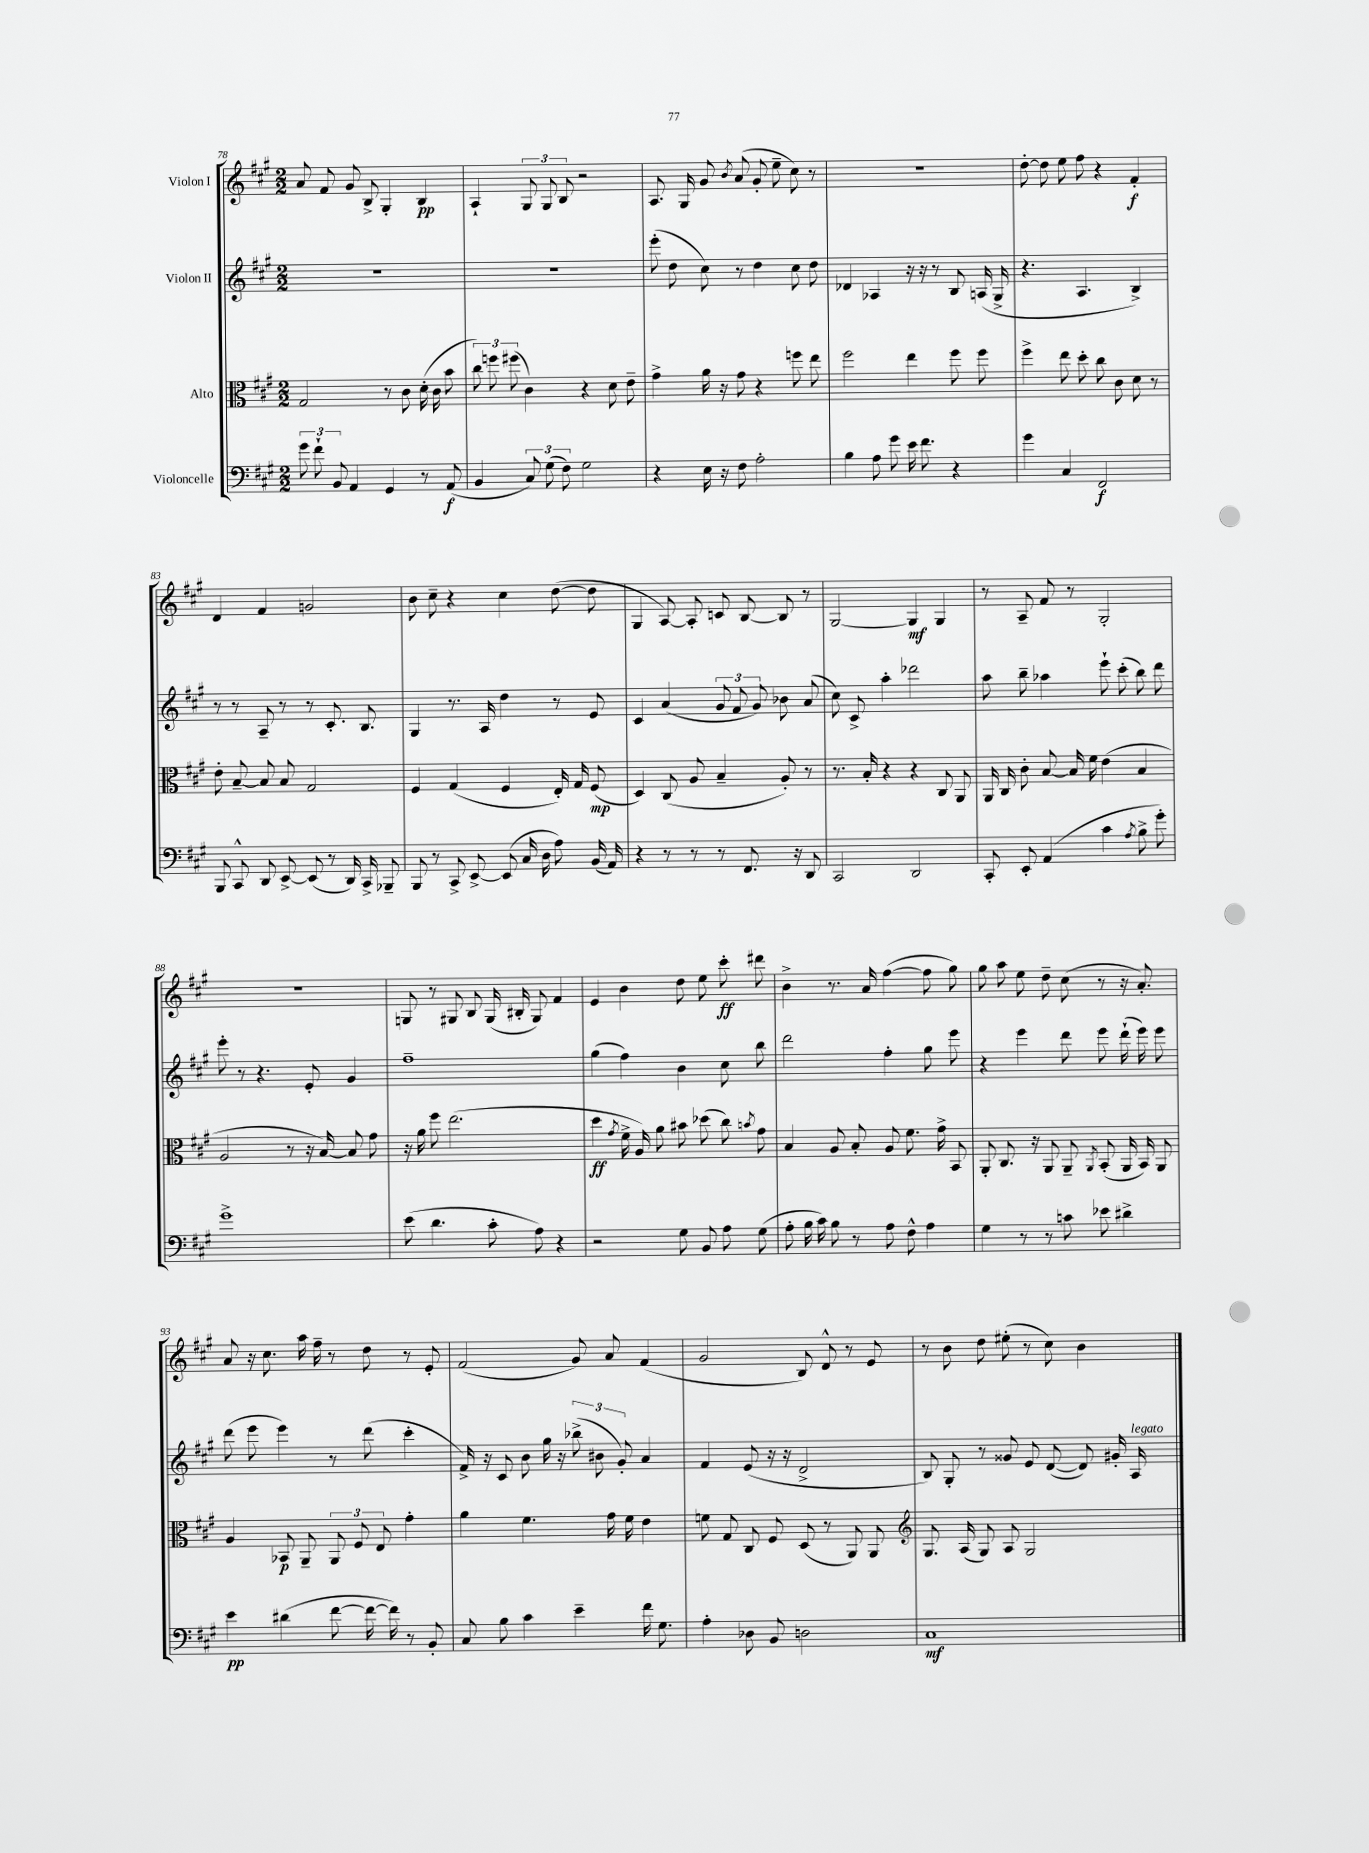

**kern	**kern	**kern	**kern
*staff4	*staff3	*staff2	*staff1
*clefF4	*clefC3	*clefG2	*clefG2
*k[f#c#g#]	*k[f#c#g#]	*k[f#c#g#]	*k[f#c#g#]
*M2/2	*M2/2	*M2/2	*M2/2
12g#	2G#	1r	8a
12f#`	.	.	.
.	.	.	8f#
12BB	.	.	.
4AA	.	.	8g#
.	.	.	8B^
4GG#	8r	.	4G#'
.	8c#	.	.
8r	(16d'	.	4B
.	16c#	.	.
(8AA	8b	.	.
=	=	=	=
4BB	12cc#)	1r	4A`
.	12ff	.	.
.	(12ff#	.	.
12C#)	4c#)	.	12G#
(12G#	.	.	12G#
12F#)	.	.	12B
2G#	4r	.	2r
.	8d	.	.
.	8e~	.	.
=	=	=	=
4r	4g#^	(8eee'	8.A
.	.	8dd	.
.	.	.	16G#
16E	16a	8cc#)	8g#
16r	16r	.	.
.	.	.	8qb
8F#	8g#	8r	(8a
2A'	4r	4dd	8g#'
.	.	.	8ee~
.	8ff	8cc#	8cc#)
.	8ee	8dd	8r
=	=	=	=
4B	2ff#	4d-	1r
8A	.	4A-	.
8g#	.	.	.
16e	4ee	16r	.
8.f#	.	16r	.
.	.	8r	.
4r	8ff#	8B	.
.	8ff#	(16A	.
.	.	16G#^	.
=	=	=	=
4g#	4ff#^	4.r	[8dd'
.	.	.	8dd]
4C#	8ee	.	8ee
.	8dd'	4.A	8ff#
2FF#	8cc#	.	4r
.	8c#	.	.
.	8d	4B^)	4f#'
.	8r	.	.
=	=	=	=
8BBB	8e'	8r	4d
8CC#^^	[8B~	8r	.
8DD	8B]	8A~	4f#
[8EE^	8B	8r	.
(8EE]	2G#	8r	2g
8r	.	8.c#'	.
16DD)	.	.	.
16CC#^	.	8.B	.
8BBB-~	.	.	.
=	=	=	=
8BBB	4F#	4G#	8b
8r	.	.	8cc#~
8CC#^	(4G#	8.r	4r
[8EE^	.	.	.
.	.	16A	.
(8EE]	4F#	4dd	4cc#
16C#	.	.	.
16D	.	.	.
8A)	16E')	8r	([8dd
.	16G#	.	.
(16BB	(8F#	8e	8dd]
16AA)	.	.	.
=	=	=	=
4r	4D)	4c#	4G#
8r	(8C#	(4a	[8A)
8r	8A	.	8A']
8r	4B~	12g#	8c
.	.	12f#	.
8.FF#	.	.	[8B
.	.	12g#)	.
.	8A')	8b-	8B]
16r	.	.	.
8DD	8r	(8a	8r
=	=	=	=
2CC#	8.r	8cc#)	[2G#
.	.	8c#^	.
.	16B'	.	.
.	4r	4aa'	.
2DD	4r	2ddd-	4G#]
.	8C#	.	4G#
.	8AA	.	.
=	=	=	=
8CC#'	16AA	8aa	8r
.	16C#	.	.
8EE'	8c#'	8bb~	8A~
(4AA	[8B	4aa-	8f#
.	16B]	.	8r
.	16f#	.	.
4c#	(4e	8eee`	2G#'
.	.	(8ccc#'	.
8qA	.	.	.
8B^	4B	8bb)	.
8g#')	.	8ddd	.
=	=	=	=
1g#^	2A	8eee'	1r
.	.	8r	.
.	.	4.r	.
.	8r	.	.
.	16r	8e'	.
.	[16B)	.	.
.	8B]	4g#	.
.	8g#	.	.
=	=	=	=
(8e	16r	1ff#~	8G
.	16a	.	.
4.d	8ff#	.	8r
.	(2.ee	.	8G#
.	.	.	8B
8c#'	.	.	(16G#
.	.	.	16B#'
8A)	.	.	8G#)
4r	.	.	4f#
=	=	=	=
2r	4dd	(4gg#	4e
.	8qg#	.	.
.	16f#^	4ff#)	4b
.	16A)	.	.
.	8a	.	.
8G#	8b#	4b	8dd
8BB	(8dd-	.	8ee
8A	8cc#)	8cc#	8ccc#'
.	8qb	.	.
(8G#	8g#	8bb	8ddd#
=	=	=	=
8A'	4B	2ddd	4b^
16B	.	.	.
16c#)	.	.	.
8B	8A	.	8.r
8r	8B'	.	.
.	.	.	16a
8A	8A	4ff#'	([4ff#
8F#^^	8.f#	.	.
4A	.	8gg#	8ff#]
.	16g#^	.	.
.	8BB	8eee	8gg#)
=	=	=	=
4G#	8AA'	4r	8gg#
.	8.C#	.	8aa
8r	.	4eee	8ee
.	16r	.	.
8r	8AA	.	8dd~
8c	8AA~	8ddd	(8cc#
.	8qAA	.	.
8e-	(8BB'	8eee	8r
4d#^	16AA	(16ddd`	16r
.	16BB)	16eee)	8.a')
.	8AA	8eee	.
=	=	=	=
4e	4A	(8ddd	8a
.	.	8eee	16r
.	.	.	8.cc#
(4d#	8BB-	4eee)	.
.	8AA~	.	16aa
.	.	.	16ff#~
[8f#	12AA	8r	8r
.	12F#	.	.
16f#_	.	(8ddd	8dd
.	12E	.	.
16f#])	.	.	.
8r	4g#'	4ccc#'	8r
8BB'	.	.	8e'
=	=	=	=
8C#	4a	16f#^)	(2f#
.	.	16r	.
8B	.	8c#	.
4c#	4.f#	8b	.
.	.	16gg#	.
.	.	16r	.
4e~	.	(12bb-^	8g#)
.	.	12b#	.
.	16g#	.	8a
.	.	12g#')	.
.	16f#	.	.
16f#	4e	4a	(4f#
8.G#	.	.	.
=	=	=	=
4A'	8f	4f#	2g#
.	8G#	.	.
8D-	8C#	(8e	.
8BB	8F#	16r	.
.	.	16r	.
2D	(8D	2d^	8B)
.	8r	.	8d^^
.	8AA)	.	8r
.	8AA	.	8e
=	=	=	=
*	*clefG2	*	*
1C#	8.G#	8B)	8r
.	.	8G#'	8b
.	(16A	.	.
.	8G#)	8r	8dd
.	8A	8g##	(8ee#'
.	2G#	8e	8r
.	.	([8d	8cc#)
.	.	8d])	4b
.	.	16g#'	.
.	.	16A	.
==	==	==	==
*-	*-	*-	*-
